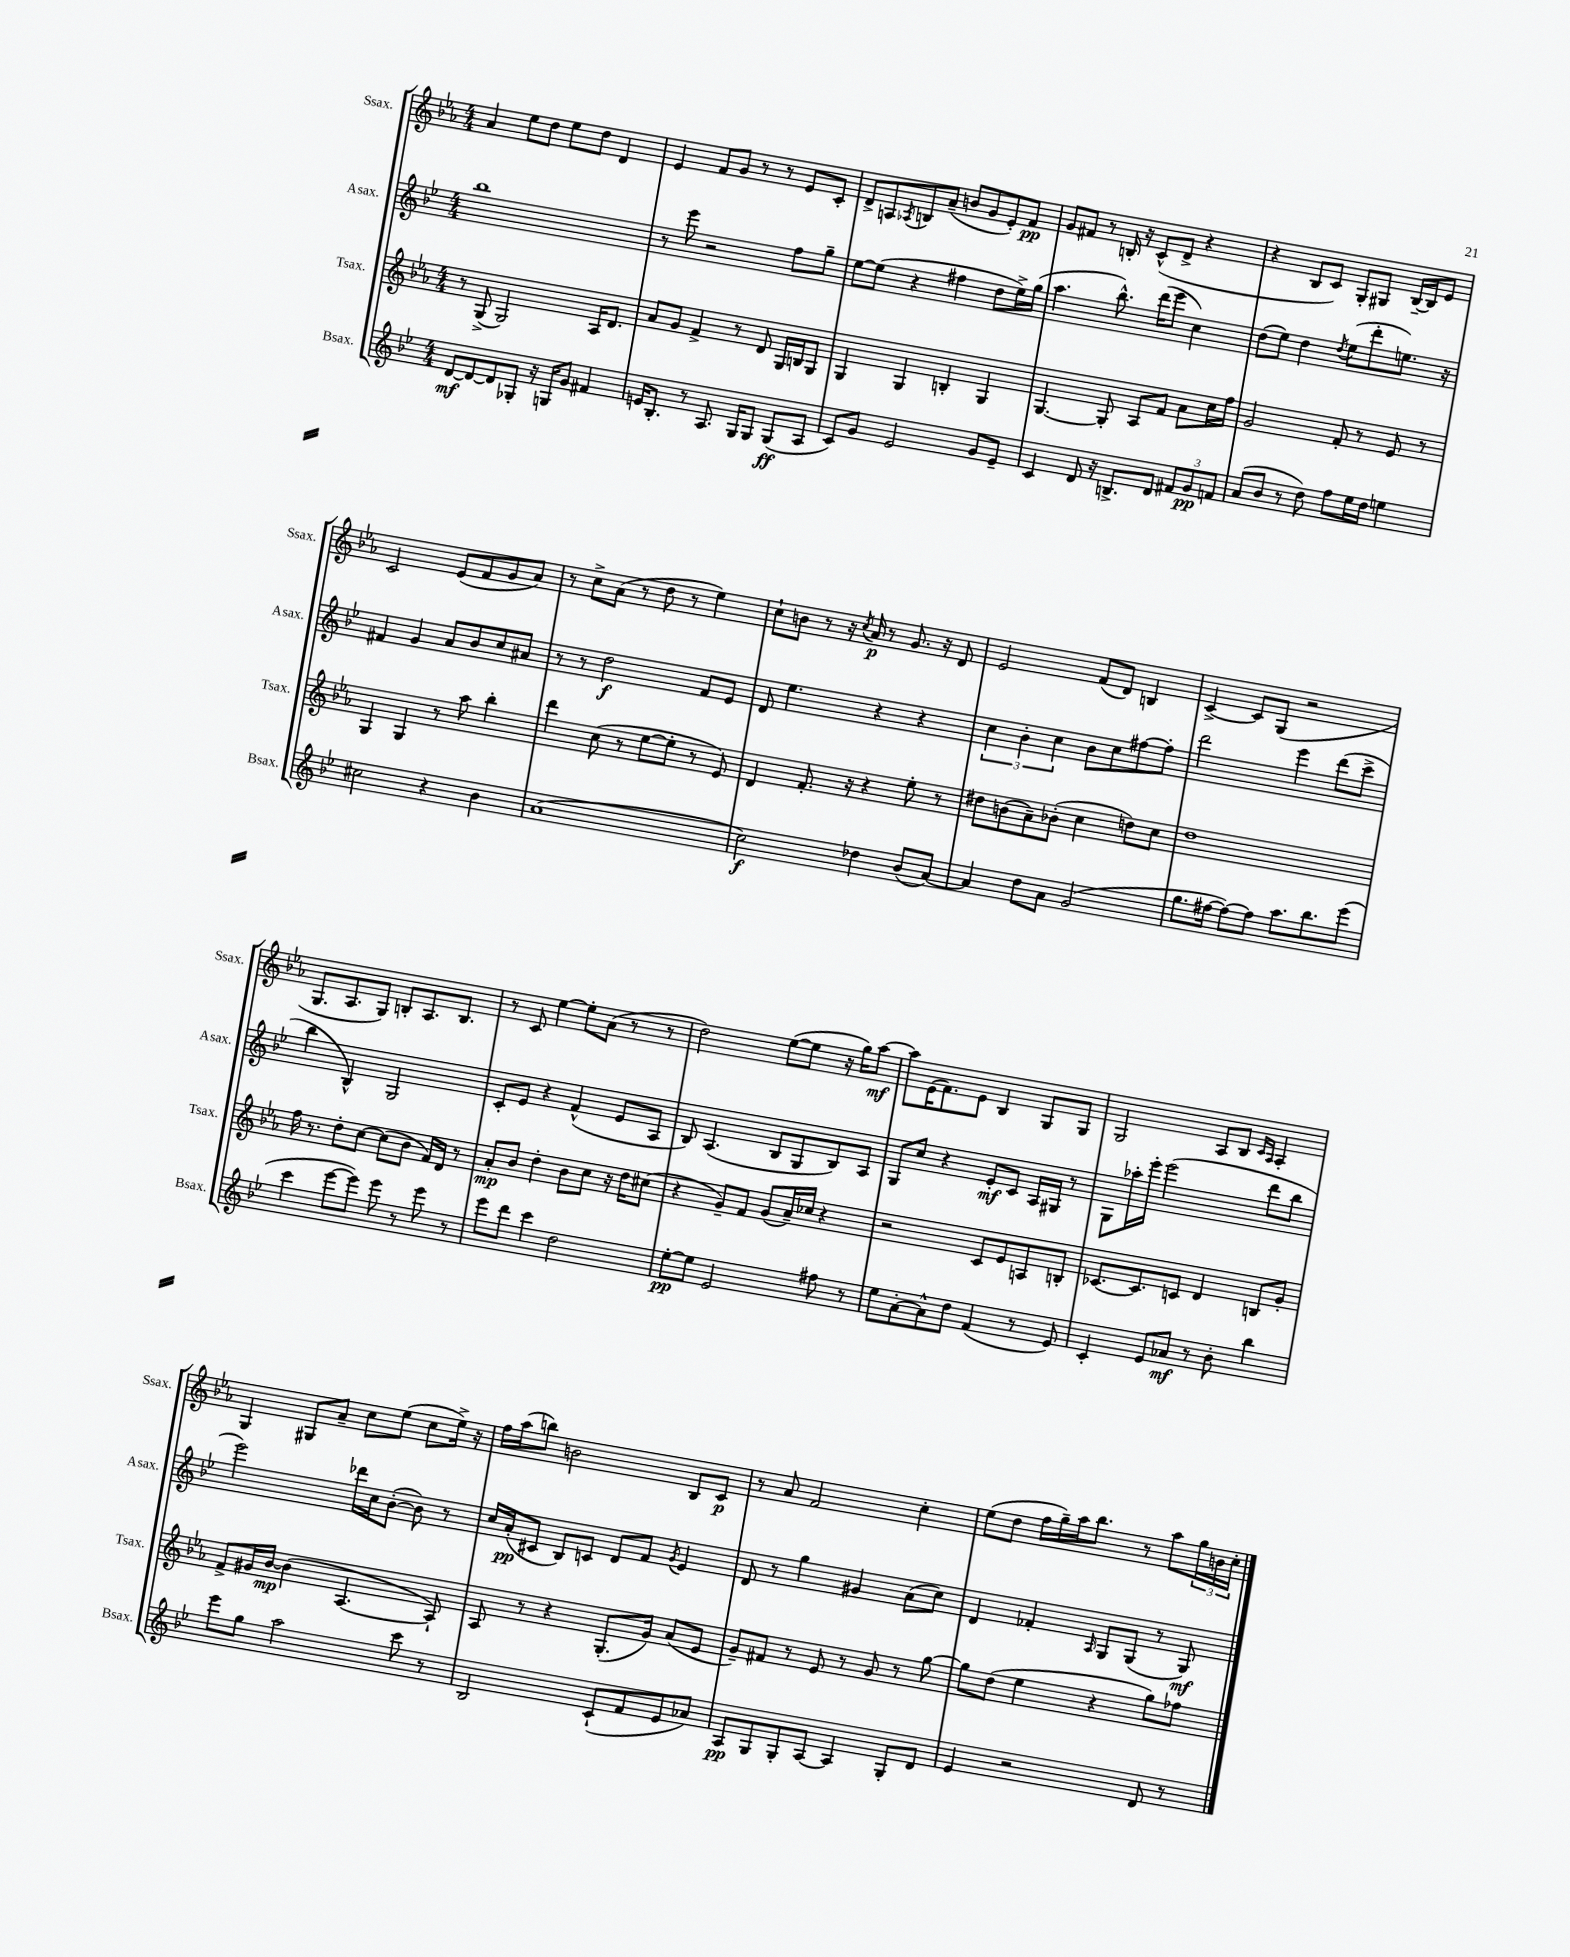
<<
\new StaffGroup <<
\new Staff = "s0" \with { instrumentName = "Ssax." shortInstrumentName = "Ssax." } {
    \clef treble \key ees \major \numericTimeSignature \time 4/4
    aes'4 ees''8 d''8 ees''8 d''8 d'4 |
    ees'4 f'8 g'8 r8 r8 ees'8 c'8-. |
    d'8-> a8 \acciaccatura { aes8 } b8 aes'8--( b'8 g'8 ees'8-.) f'8\pp |
    g'8 fis'8 r8 b16-. r16 c'8-^( d'8-> r4 |
    r4 bes8 c'8) g8-. gis8 bes16~-- bes16 ees'8 |
    c'2 ees'8( f'8 g'8 aes'8) |
    r8 c''8-> aes'8( r8 d''8 r8 ees''4) |
    c''8-! b'8 r8 r16 \acciaccatura { c''8 } aes'16\p r8 g'8. r16 d'8 |
    ees'2 f'8( d'8) b4 |
    c'4~-> c'8 g8( r2 |
    g8. aes8. g8) b8-. aes8. b8. |
    r8 c'8 ees''4~ ees''8-. aes'8( r8 r8 |
    d''2) ees''8~( ees''8 r16 g''16) aes''8~\mf |
    aes''8 ees'16( f'8.) ees'8 bes4 g8 g8 |
    g2 aes8 bes8 \grace { c'16 aes16 } aes4-. |
    g4 gis8 aes'8-- c''8 ees''8( c''8 ees''16->) r16 |
    f''16 aes''16( b''8) b'2 bes8 c'8\p |
    r8 aes'8 f'2 c''4-. |
    ees''8( d''8 f''16 g''16--) aes''16 bes''8. r8 aes''8 \tuplet 3/2 { g''16 b'16 c''16-. } \bar "|." |
}
\new Staff = "s1" \with { instrumentName = "Asax." shortInstrumentName = "Asax." } {
    \clef treble \key bes \major \numericTimeSignature \time 4/4
    bes''1 |
    r8 ees'''8 r2 f''8 g''8-- |
    ees''8~ ees''8( r4 fis''4 d''8 ees''16->) g''16( |
    a''4. bes''8.-^) d'''16( ees'''8 c''4) |
    d''8( ees''8) d''4 \acciaccatura { d''8 } ees''8( d'''8-. e''8.) r16 |
    fis'4 g'4 a'8 bes'8 c''8 ais'8 |
    r8 r8 d''2\f f'8 ees'8 |
    d'8 ees''4. r4 r4 |
    \tuplet 3/2 { c''4 bes'4-. c''4 } bes'8 c''8 fis''8~ fis''8-. |
    d'''2 ees'''4 d'''8( c'''8-> |
    bes''4 bes4-^) g2 |
    c'8-. ees'8 r4 f'4-^( ees'8 a8 |
    bes8) a4.( bes8 g8 bes8) a8 |
    g8 c''8 r4 ees'8-.\mf c'8 a16 gis16 r8 |
    g8 aes''16-. ees'''16-. ees'''2( d'''8 bes''8 |
    ees'''2) des'''16 c''16 bes'8~-.( bes'8) r8 |
    c''16 a'16-.\pp( cis'8 bes8) c'8 d'8 f'8 \acciaccatura { g'8 } ees'4 |
    d'8 r8 g''4 gis'4 a'8( c''8) |
    d'4 fes'4-. \grace { a16 } g8 g8( r8 g8\mf) \bar "|." |
}
\new Staff = "s2" \with { instrumentName = "Tsax." shortInstrumentName = "Tsax." } {
    \clef treble \key ees \major \numericTimeSignature \time 4/4
    r8 g8->( g2) aes16 d'8. |
    aes'8 g'8 f'4-> r8 d'8 g16 b16 g8 |
    g4 g4 b4-. g4 |
    g4.~ g8-. aes8 f'8 aes'8 c''16 f''16 |
    g'2 f'8-. r8 ees'8 r8 |
    g4 g4 r8 aes''8 bes''4-. |
    d'''4 c''8( r8 ees''8~ ees''8-. r8 ees'8) |
    d'4 f'8.-. r16 r4 ees''8-. r8 |
    dis''8 b'8( aes'8--) bes'8-.( c''4 d''8) c''8 |
    d''1 |
    f''16 r8. d''8-. c''8~ c''8( bes'8 f'16) d'16 r8 |
    aes'8-.\mp bes'8 d''4-. bes'8 c''8 r16 d''16 cis''8( |
    r4 g'8--) f'8 g'8( aes'16--) ces''16 r4 |
    r2 c'8 ees'8 a8 b8-. |
    ces'8.~ ces'8. c'8 d'4 b8 g'8-. |
    f'8-> gis'16 bes'16~\mp bes'4( aes4.~ aes8-!) |
    aes8 r8 r4 g8.-.( g'16) aes'8( ees'8 |
    g'8--) fis'8 r8 ees'8 r8 g'8 r8 g''8~ |
    g''8 d''8( ees''4 r4 g''8) fes''8 \bar "|." |
}
\new Staff = "s3" \with { instrumentName = "Bsax." shortInstrumentName = "Bsax." } {
    \clef treble \key bes \major \numericTimeSignature \time 4/4
    d'8~\mf d'8~ d'8 ges8-. r16 g16 g'8 fis'4 |
    e'16 bes8.-. r8 a8. g16 g8 g8\ff( a8 |
    c'8) g'8 ees'2 g'8 ees'8-- |
    c'4 d'8 r16 b8.-> d'8 \tuplet 3/2 { fis'8 g'8\pp f'8 } |
    a'8( bes'8 r8 d''8) f''8 ees''16 d''16 e''4 |
    cis''2 r4 bes'4 |
    a'1( |
    c''2\f) des''4 bes'8( a'8~) |
    a'4 d''8 a'8 g'2( |
    g''8. fis''16~ fis''8~) fis''8 a''8. bes''8. ees'''8( |
    c'''4 ees'''8~ ees'''8) ees'''8 r8 ees'''8 r8 |
    ees'''8 d'''8 c'''4 d''2 |
    ees''8~-.\pp ees''8 ees'2 fis''8 r8 |
    ees''8 a'8~-. a'8-^ d''8 f'4( r8 ees'8) |
    c'4-. ees'8 aes'8\mf r8 bes'8-. bes''4 |
    ees'''8 g''8 a''2 c'''8 r8 |
    bes2 c'8-!( f'8 ees'8 aes'8) |
    a8\pp g8 g8-. a8~ a4 g8-. d'8 |
    ees'4 r2 d'8 r8 \bar "|." |
}
>>
>>
\layout { \context { \Score \remove "Bar_number_engraver" } }
